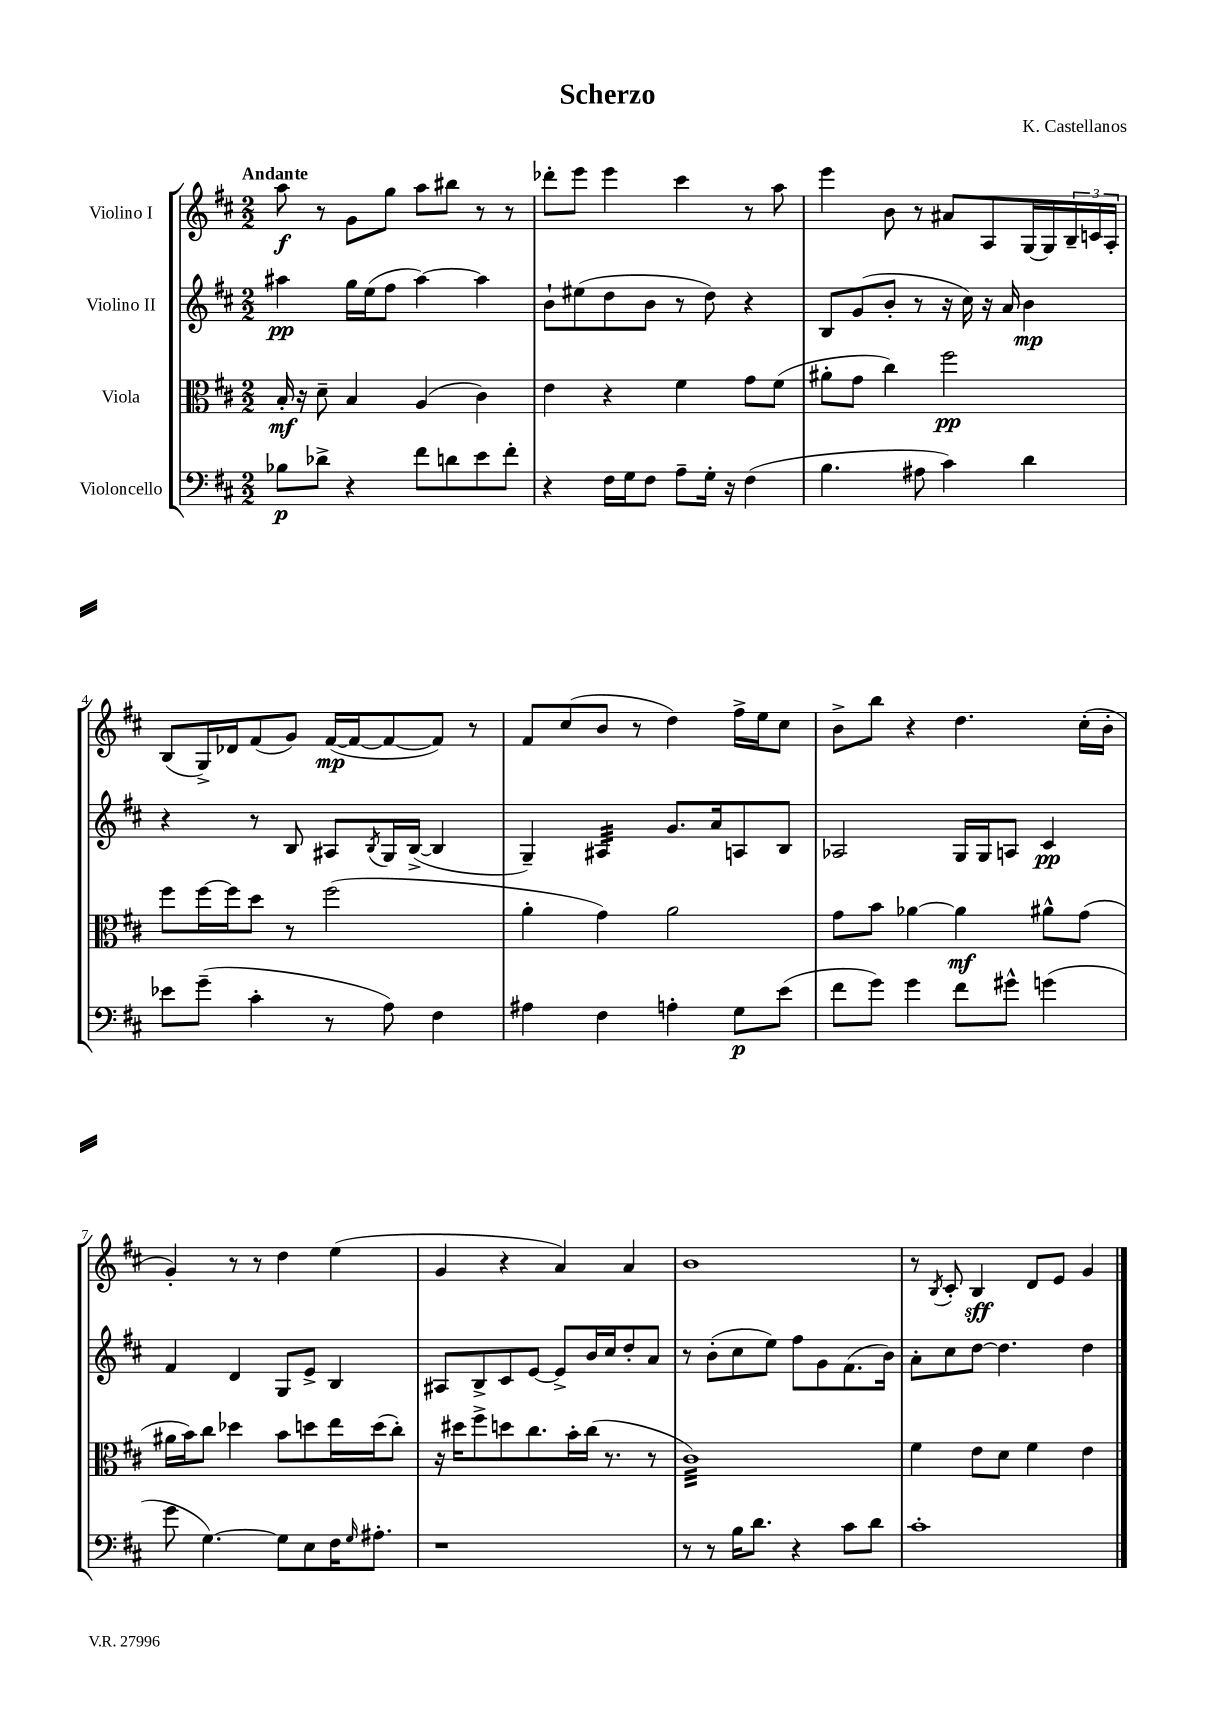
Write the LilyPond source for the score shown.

\header { title = "Scherzo" composer = "K. Castellanos" }
<<
\new StaffGroup <<
\new Staff = "s0" \with { instrumentName = "Violino I" } {
    \clef treble \key d \major \numericTimeSignature \time 2/2 \tempo "Andante"
    a''8\f r8 g'8 g''8 a''8 bis''8 r8 r8 |
    des'''8-. e'''8 e'''4 cis'''4 r8 a''8 |
    e'''4 b'8 r8 ais'8 a8 g16~ g16 \tuplet 3/2 { b16-- c'16 a16-. } |
    b8( g16->) des'16 fis'8( g'8) fis'16~\mp( fis'16~ fis'8~ fis'8) r8 |
    fis'8 cis''8( b'8 r8 d''4) fis''16-> e''16 cis''8 |
    b'8-> b''8 r4 d''4. cis''16-.( b'16-. |
    g'4-.) r8 r8 d''4 e''4( |
    g'4 r4 a'4) a'4 |
    b'1 |
    r8 \acciaccatura { b8 } cis'8-. b4\sff d'8 e'8 g'4 \bar "|." |
}
\new Staff = "s1" \with { instrumentName = "Violino II" } {
    \clef treble \key d \major \numericTimeSignature \time 2/2
    ais''4\pp g''16 e''16( fis''8 ais''4~) ais''4 |
    b'8-! eis''8( d''8 b'8 r8 d''8) r4 |
    b8 g'8( b'8-. r8 r16 cis''16) r16 a'16 b'4\mp |
    r4 r8 b8 ais8 \acciaccatura { b8 } g16 b16~->( b4 |
    g4--) ais4:32 g'8. a'16 a8 b8 |
    aes2 g16 g16 a8 cis'4\pp |
    fis'4 d'4 g8 e'8-> b4 |
    ais8 b8-> cis'8 e'8~ e'8-> b'16 cis''16 d''8-. a'8 |
    r8 b'8-.( cis''8 e''8) fis''8 g'8 fis'8.( b'16) |
    a'8-. cis''8 d''8~ d''4. d''4 \bar "|." |
}
\new Staff = "s2" \with { instrumentName = "Viola" } {
    \clef alto \key d \major \numericTimeSignature \time 2/2
    b16-.\mf r16 d'8-- b4 a4( cis'4) |
    e'4 r4 fis'4 g'8 fis'8( |
    ais'8-. g'8 cis''4) fis''2\pp |
    fis''8 fis''16~ fis''16 d''8 r8 fis''2( |
    a'4-. g'4) a'2 |
    g'8 b'8 aes'4~ aes'4\mf ais'8-^ g'8( |
    ais'16 b'16) cis''8 des''4 b'8 d''8 e''16 d''16( cis''8-.) |
    r16 dis''16 fis''8-> d''8 cis''8. b'16-. cis''16( r8. r8 |
    cis'1:32) |
    fis'4 e'8 d'8 fis'4 e'4 \bar "|." |
}
\new Staff = "s3" \with { instrumentName = "Violoncello" } {
    \clef bass \key d \major \numericTimeSignature \time 2/2
    bes8\p des'8-> r4 fis'8 d'8 e'8 fis'8-. |
    r4 fis16 g16 fis8 a8-- g16-. r16 fis4( |
    b4. ais8 cis'4) d'4 |
    ees'8 g'8--( cis'4-. r8 a8) fis4 |
    ais4 fis4 a4-. g8\p e'8( |
    fis'8 g'8) g'4 fis'8 gis'8-^ g'4( |
    g'8 g4.~) g8 e8 fis16 \grace { g16 } ais8.-. |
    r1 |
    r8 r8 b16 d'8. r4 cis'8 d'8 |
    cis'1-. \bar "|." |
}
>>
>>
